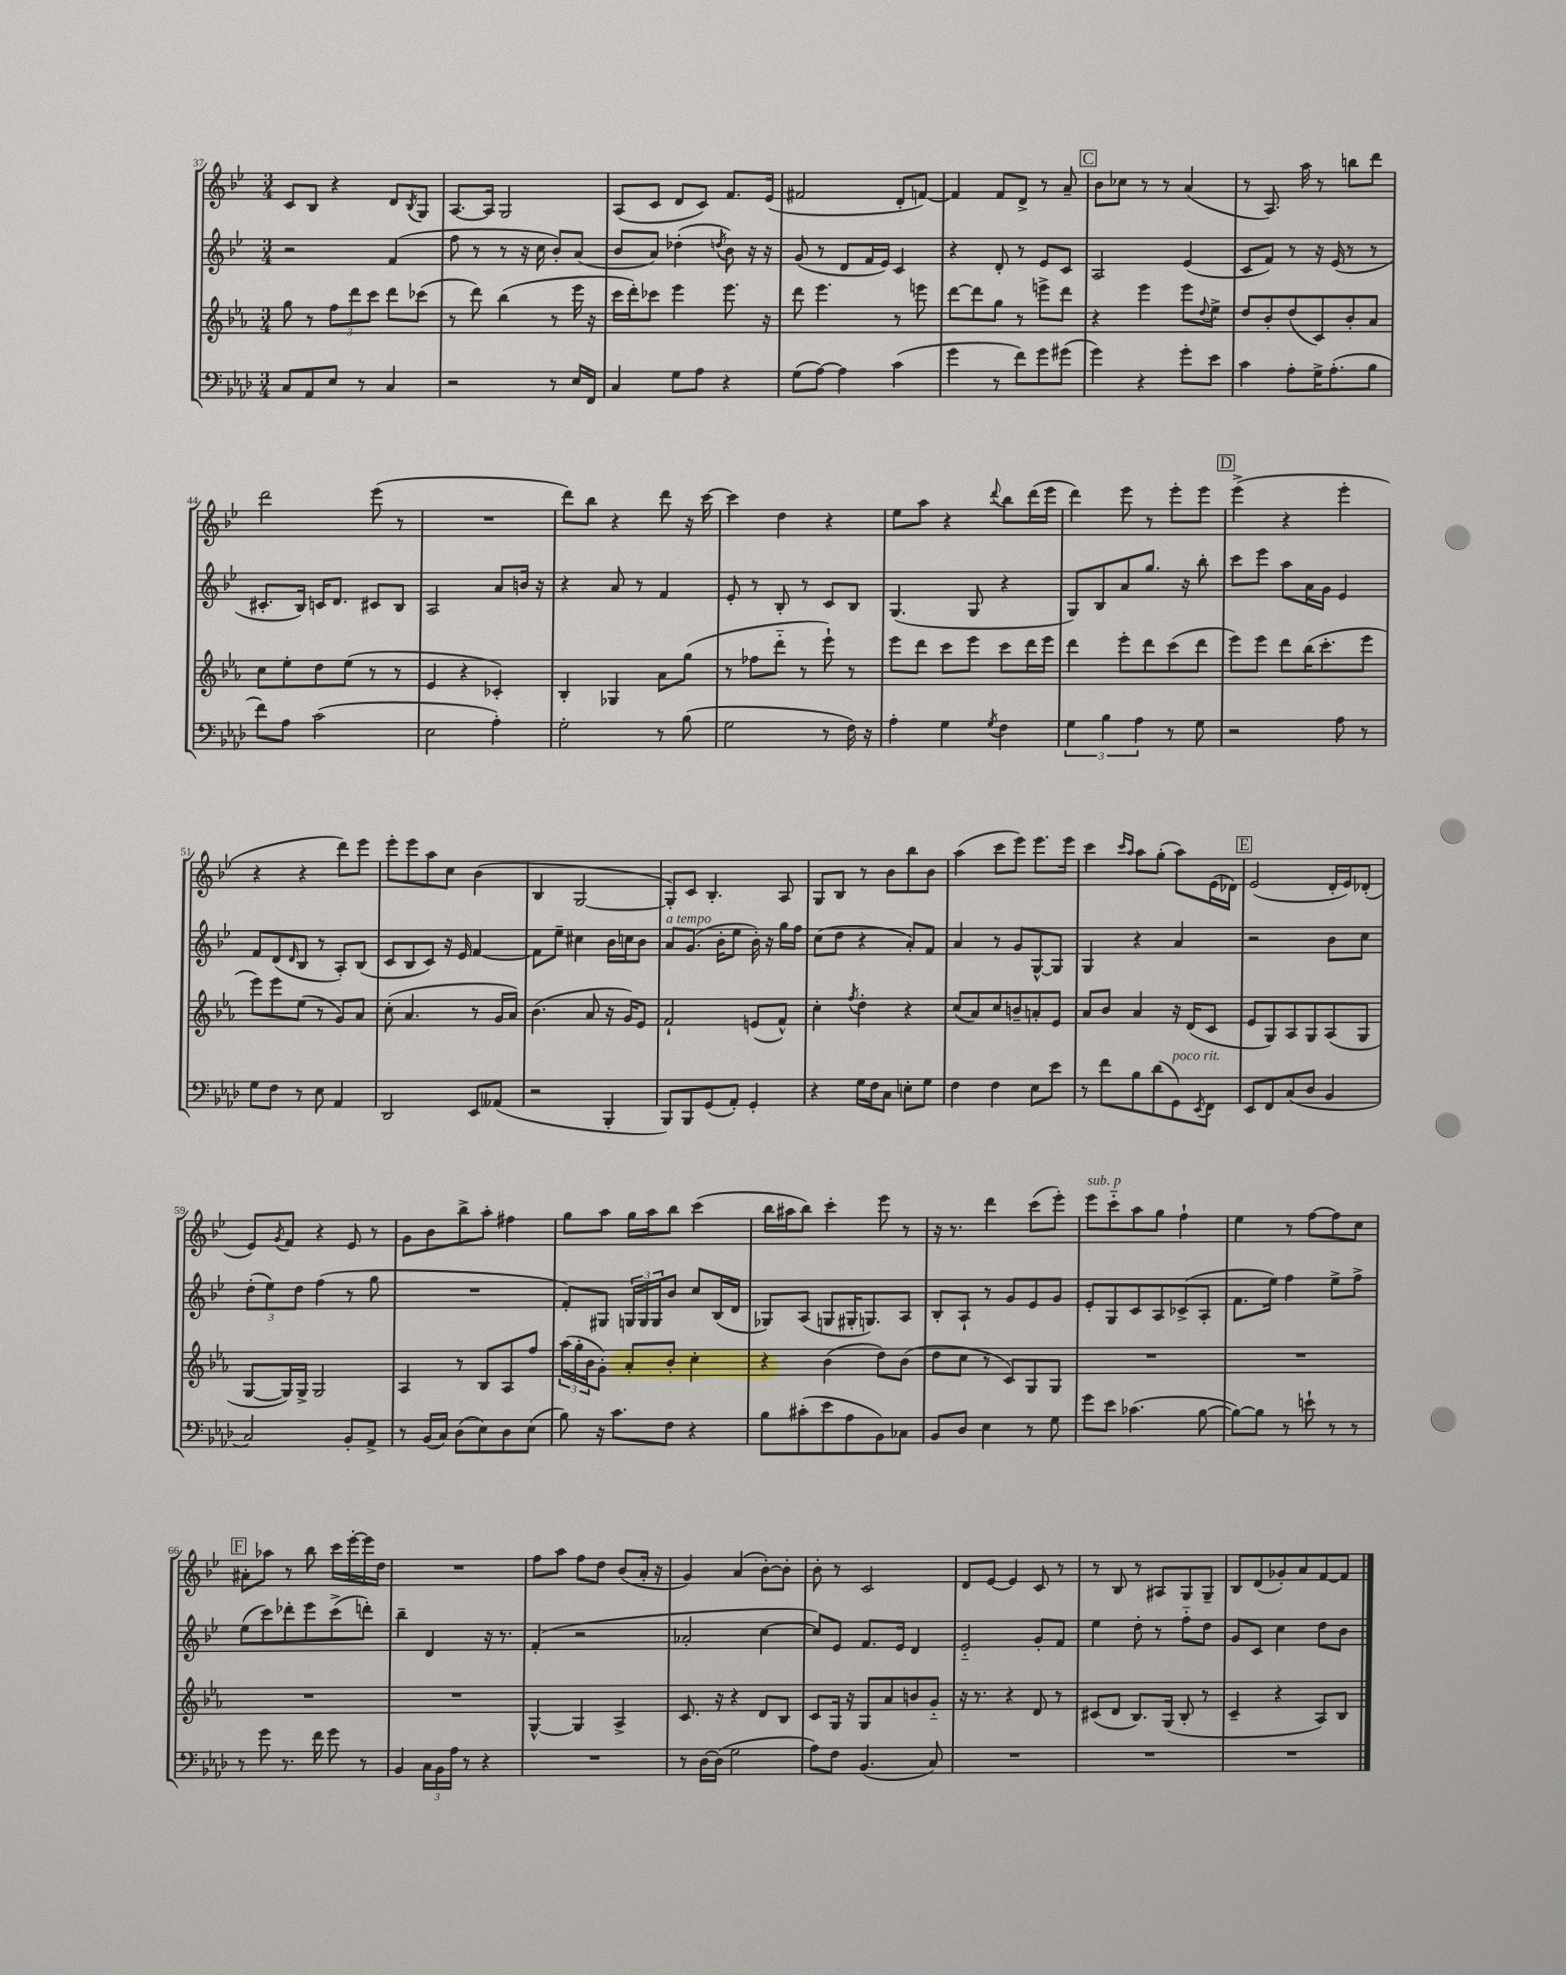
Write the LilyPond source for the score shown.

<<
\new StaffGroup <<
\new Staff = "s0" {
    \clef treble \key bes \major \numericTimeSignature \time 3/4
    c'8 bes8 r4 d'8 \acciaccatura { bes8 } g8 |
    a8.~ a16 g2 |
    a8( c'8 d'8 c'8) f'8. ees'16( |
    fis'2 d'8-. f'8~) |
    f'4 f'8 d'8-> r8 a'8-- |
    \mark \markup { \box "C" } bes'8 ces''8 r8 r8 a'4( |
    r8 a8.) a''16 r8 b''8 d'''8 |
    d'''2 ees'''8( r8 |
    R2. |
    d'''8) bes''8 r4 d'''8 r16 c'''16~ |
    c'''4 d''4 r4 |
    ees''8 a''8 r4 \appoggiatura { d'''8 } bes''8 d'''16( ees'''16 |
    d'''4) ees'''8 r8 ees'''8-. ees'''8 |
    \mark \markup { \box "D" } ees'''4->( r4 ees'''4-. |
    r4 r4 d'''8) ees'''8 |
    ees'''8-. ees'''8 a''8 c''8 bes'4( |
    bes4 g2~ |
    g8-.) c'8 bes4.-. a8 |
    g8 bes8 r8 bes'8 bes''8 bes'8 |
    a''4( c'''8 ees'''8) ees'''8. ees'''16 |
    c'''4 \grace { c'''16 a''16 } a''8 g''8-.( a''8) ees'16( des'16) |
    \mark \markup { \box "E" } ees'2( d'16-. ees'16) des'8-.( |
    ees'8) \acciaccatura { g'8 } f'8 r4 ees'8 r8 |
    g'8 bes'8 bes''8-> a''8-. fis''4 |
    g''8 a''8 g''16 a''16 bes''8 c'''4( |
    bes''16 ais''16 bes''8) c'''4-. ees'''8 r8 |
    r16 r8. d'''4 c'''8( ees'''8-.) |
    ees'''8^\markup { \italic "sub. p" } c'''8-_ a''8 g''8 f''4-! |
    ees''4 r8 f''8~ f''8 c''8 |
    \mark \markup { \box "F" } ais'8-. aes''8 r8 bes''8 c'''16 ees'''16~-. ees'''16 d''16 |
    R2. |
    f''8 a''8 f''8 d''8 bes'8( a'16-. r16 |
    g'4) a'4( bes'8~-.) bes'8-. |
    bes'8-. r8 c'2 |
    d'8 ees'8~ ees'4 c'8 r8 |
    r8 bes8 r8 ais8 g8 g8-- |
    bes8 d'8( ges'8-.) a'8 f'8~ f'8 \bar "|." |
}
\new Staff = "s1" {
    \clef treble \key bes \major \numericTimeSignature \time 3/4
    r2 f'4( |
    f''8 r8 r8 r16 c''16 bes'8-.) a'8( |
    bes'8 a'8) des''4-.( \acciaccatura { d''8 } bes'8) r16 r16 |
    g'8( r8 d'8 f'16 ees'16) c'4 |
    r4 d'8-. r8 ees'8 c'8 |
    \mark \markup { \box "C" } a2 ees'4( |
    c'8 f'8) r8 r16 ees'16( r8 r8 |
    cis'8.-. bes16) c'16 d'8. cis'8 bes8 |
    a2 a'8 b'16 r16 |
    r4 a'8 r8 f'4 |
    ees'8-. r8 bes8-. r8 c'8 bes8 |
    g4.( g8 r4 |
    g8) bes8 a'8 g''8. r16 bes''8-. |
    \mark \markup { \box "D" } c'''8 ees'''8 a''8 a'16 g'16 ees'4 |
    f'8 d'8( \grace { d'16 } bes8 r8 a8-.) bes8( |
    c'8 bes8 c'8) r16 ees'16 f'4~ |
    f'8 ees''8-- cis''4 bes'16 c''16 bes'8 |
    a'8^\markup { \italic "a tempo" } g'8.( bes'16-. ees''8 bes'16-.) r16 g''16 f''16 |
    c''8( d''8 r4 a'8-.) f'8 |
    a'4 r8 g'8 g8~-^ g8 |
    g4 r4 a'4 |
    \mark \markup { \box "E" } r2 bes'8 c''8 |
    \tuplet 3/2 { d''8-.( ees''8) d''8 } f''4( r8 g''8 |
    R2. |
    f'8-.) gis8 \tuplet 3/2 { g16 g16 g16 } bes'8 c''8 bes16( d'16 |
    ges8) a8( g8 gis16-. g8.) a8 |
    bes8-. a8-! r8 g'8 ees'8 g'8 |
    ees'8-. g8 c'8 a8 ces'8->( a8-. |
    f'8. ees''16) f''4 ees''8-> f''8-> |
    \mark \markup { \box "F" } ees''8( c'''8) des'''8-. ees'''8 c'''8->( d'''8-.) |
    bes''4-- d'4 r16 r8. |
    f'4-.( r2 |
    aes'2-. c''4~ |
    c''8) ees'8 f'8. ees'16 d'4 |
    ees'2-_ g'8-. f'8 |
    ees''4 d''8-. r8 f''8-_ d''8 |
    g'8 c'8 c''4 d''8 bes'8 \bar "|." |
}
\new Staff = "s2" {
    \clef treble \key ees \major \numericTimeSignature \time 3/4
    g''8 r8 \tuplet 3/2 { f''8 d'''8 c'''8 } d'''8 ces'''8( |
    r8 d'''8) bes''4( r8 ees'''16 r16 |
    c'''16 d'''16-.) ces'''8 ees'''4 ees'''8. r16 |
    d'''8 ees'''4. r8 e'''8 |
    d'''8~ d'''8 g''8 r8 e'''8-> d'''8 |
    \mark \markup { \box "C" } r4 ees'''4 ees'''8 \appoggiatura { d''8 } ees''8-> |
    d''8 bes'8-. d''8( c'8) bes'8-. aes'8 |
    c''8 ees''8-. d''8 ees''8( r8 r8 |
    ees'4 r4 ces'4-.) |
    bes4-. ges4 aes'8 g''8( |
    r8 fes''8 d'''8-_ r8 ees'''8-!) r8 |
    ees'''8 d'''8 c'''8 ees'''8 c'''8 d'''16 ees'''16 |
    d'''4 ees'''8-. d'''8 c'''8( d'''8 |
    \mark \markup { \box "D" } ees'''8) ees'''8 d'''8 bes''16( c'''8.-. ees'''8 |
    ees'''8) ees'''8 ees''8( r8 g'8) aes'8 |
    c''8-.( aes'4. r8 g'16 aes'16) |
    bes'4.( aes'8 r16 g'16) ees'8 |
    f'2-! e'8( f'8-^) |
    c''4-. \acciaccatura { f''8 } d''4-. r4 |
    c''8( aes'8) c''8 b'8-- a'8-. ees'8 |
    aes'8 bes'8 aes'4 r16 d'16( c'8 |
    \mark \markup { \box "E" } ees'8 g8) aes8 g8 aes8( g8 |
    g8~ g16) g16-> g2 |
    aes4 r8 bes8 aes8 f''8 |
    \tuplet 3/2 { aes''16( g''16-. bes'16 } g'8-.) aes'8-. bes'8-. c''4-. |
    r4 bes'4( d''8) bes'8( |
    d''8 c''8 r8 c'8) g8 g8 |
    R2. |
    R2. |
    \mark \markup { \box "F" } R2. |
    R2. |
    g4~-^ g4 aes4-> |
    c'8. r16 r4 d'8 bes8 |
    c'8 g16 r16 g8 aes'8 b'8 g'8-_ |
    r16 r8. r4 d'8 r8 |
    cis'8( d'8 bes8.) g16( bes8-. r8 |
    c'4-- r4 aes8) bes8 \bar "|." |
}
\new Staff = "s3" {
    \clef bass \key aes \major \numericTimeSignature \time 3/4
    c8 aes,8 ees8 r8 c4 |
    r2 r8 ees16 f,16 |
    c4 g8 aes8 r4 |
    g8( aes8~) aes4 c'4( |
    g'4 r8 f'8) g'8 gis'8( |
    \mark \markup { \box "C" } g'4) r4 g'8-. ees'8 |
    c'4 aes8-. g16-> aes8.-.( bes8 |
    f'8) aes8 c'2( |
    ees2 aes4-.) |
    g2-. r8 bes8( |
    g2 r8 f16) r16 |
    aes4-. g4 \acciaccatura { g8 } f4 |
    \tuplet 3/2 { g4 bes4 aes4 } r8 g8 |
    \mark \markup { \box "D" } r2 aes8 r8 |
    g8 f8 r8 ees8 aes,4 |
    des,2 ees,8 aeses,8( |
    r2 bes,,4-. |
    bes,,8) bes,,8 g,8( aes,8-.) g,4-. |
    r4 g16 f16 c8 e8-. g8 |
    f4 f4 ees8 ees'8 |
    r8 f'8 bes8 des'8( g,8^\markup { \italic "poco rit." }) \acciaccatura { ees,8 } f,8 |
    \mark \markup { \box "E" } ees,8 f,8 c8( des8 bes,4 |
    c2) bes,8-. aes,8-> |
    r8 bes,16( c16) des8( ees8) des8 ees8( |
    bes8) r16 c'8. f8 r4 |
    bes8 cis'8-.( ees'8 aes8 bes,8) ces8 |
    bes,8 des8 ees4 r8 g8 |
    g'8 ees'8 ces'4.( bes8~ |
    bes8~) bes8 r8 e'8-! r8 r8 |
    \mark \markup { \box "F" } r8 g'8 r8. f'16 g'8 r8 |
    bes,4 \tuplet 3/2 { c16 bes,16 aes16 } r8 r4 |
    R2. |
    r8 des16~ des16( g2 |
    aes8) f8 bes,4.( c8) |
    R2. |
    R2. |
    R2. \bar "|." |
}
>>
>>
\layout { \context { \Score currentBarNumber = #37 } }
